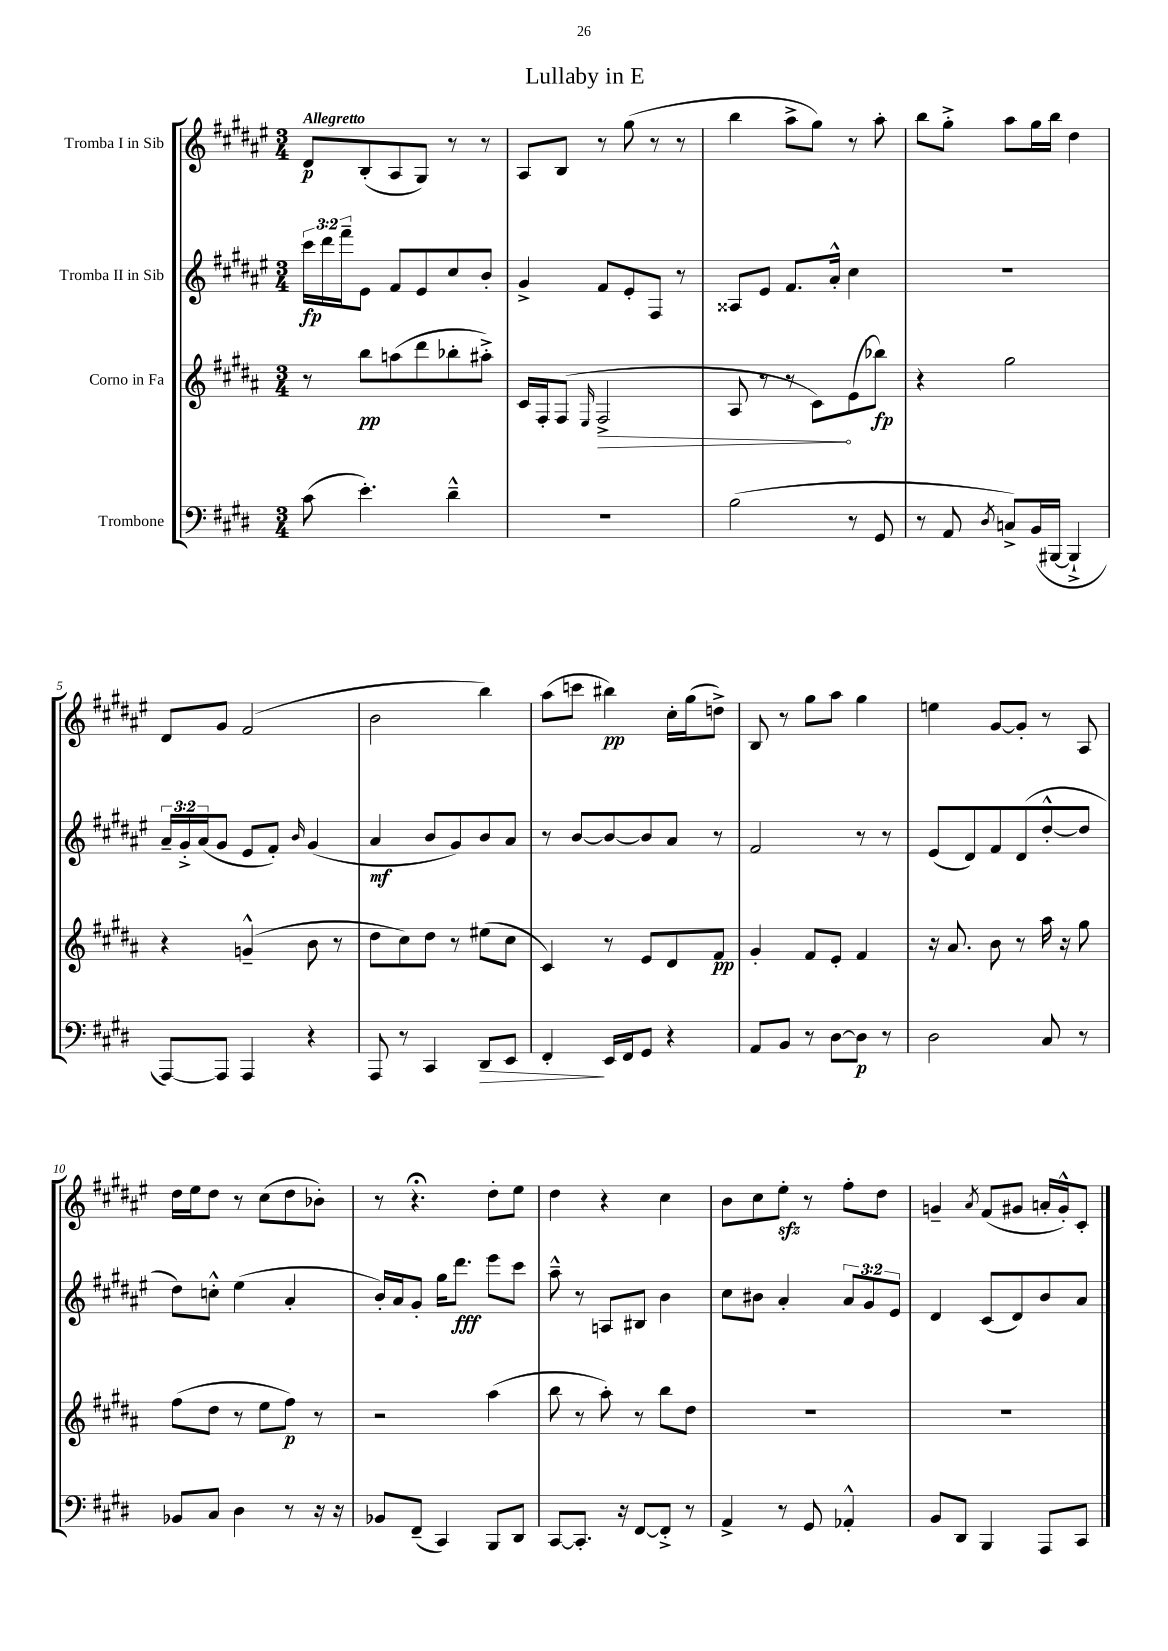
\header { title = "Lullaby in E" }
<<
\new StaffGroup <<
\new Staff = "s0" \with { instrumentName = "Tromba I in Sib" } {
    \clef treble \key fis \major \numericTimeSignature \time 3/4 \tempo "Allegretto"
    dis'8\p b8-.( ais8 gis8) r8 r8 |
    ais8 b8 r8 gis''8( r8 r8 |
    b''4 ais''8-> gis''8) r8 ais''8-. |
    b''8 gis''8-.-> ais''8 gis''16 b''16 dis''4 |
    dis'8 gis'8 fis'2( |
    b'2 b''4) |
    ais''8( c'''8 bis''4\pp) cis''16-. gis''16( d''8->) |
    b8 r8 gis''8 ais''8 gis''4 |
    e''4 gis'8~ gis'8-. r8 ais8 |
    dis''16 eis''16 dis''8 r8 cis''8( dis''8 bes'8-.) |
    r8 r4.\fermata dis''8-. eis''8 |
    dis''4 r4 cis''4 |
    b'8 cis''8 eis''8-.\sfz r8 fis''8-. dis''8 |
    g'4-- \acciaccatura { ais'8 } fis'8( gis'8 a'16-. gis'16-.-^) cis'8-. \bar "|." |
}
\new Staff = "s1" \with { instrumentName = "Tromba II in Sib" } {
    \clef treble \key fis \major \numericTimeSignature \time 3/4 \override Staff.TupletNumber.text = #tuplet-number::calc-fraction-text
    \tuplet 3/2 { cis'''16\fp dis'''16 fis'''16-- } eis'8 fis'8 eis'8 cis''8 b'8-. |
    gis'4-> fis'8 eis'8-. fis8 r8 |
    aisis8 eis'8 fis'8. ais'16-.-^ cis''4 |
    R2. |
    \tuplet 3/2 { ais'16-- gis'16-.-> ais'16( } gis'8 eis'8 fis'8-.) \grace { b'16 } gis'4( |
    ais'4\mf b'8 gis'8) b'8 ais'8 |
    r8 b'8~ b'8~ b'8 ais'8 r8 |
    fis'2 r8 r8 |
    eis'8( dis'8) fis'8 dis'8( dis''8~-.-^ dis''8 |
    dis''8) c''8-.-^ eis''4( ais'4-. |
    b'16-.) ais'16 gis'8-. gis''16 dis'''8.\fff eis'''8 cis'''8 |
    ais''8---^ r8 a8 bis8 b'4 |
    cis''8 bis'8 ais'4-. \tuplet 3/2 { ais'8 gis'8 eis'8 } |
    dis'4 cis'8( dis'8) b'8 ais'8 \bar "|." |
}
\new Staff = "s2" \with { instrumentName = "Corno in Fa" } {
    \clef treble \key b \major \numericTimeSignature \time 3/4
    r8 b''8\pp a''8( dis'''8 bes''8-. ais''8-.->) |
    cis'16 fis16-. fis8( \grace { e16 } \once \override Hairpin.circled-tip = ##t fis2->\> |
    ais8 r8 r8 cis'8\!) e'8( bes''8\fp) |
    r4 gis''2 |
    r4 g'4---^( b'8 r8 |
    dis''8 cis''8) dis''8 r8 eis''8( cis''8 |
    cis'4) r8 e'8 dis'8 fis'8\pp |
    gis'4-. fis'8 e'8-. fis'4 |
    r16 ais'8. b'8 r8 ais''16 r16 gis''8 |
    fis''8( dis''8 r8 e''8 fis''8\p) r8 |
    r2 ais''4( |
    b''8 r8 ais''8-.) r8 b''8 dis''8 |
    R2. |
    R2. \bar "|." |
}
\new Staff = "s3" \with { instrumentName = "Trombone" } {
    \clef bass \key e \major \numericTimeSignature \time 3/4
    cis'8( e'4.-.) dis'4---^ |
    R2. |
    b2( r8 gis,8 |
    r8 a,8 \acciaccatura { dis8 } c8->) b,16( bis,,16~ bis,,4-!-> |
    a,,8~) a,,8 a,,4 r4 |
    a,,8 r8 cis,4 dis,8\> e,8 |
    fis,4-.\! e,16 fis,16 gis,8 r4 |
    a,8 b,8 r8 dis8~ dis8\p r8 |
    dis2 cis8 r8 |
    bes,8 cis8 dis4 r8 r16 r16 |
    bes,8 fis,8--( cis,4) b,,8 dis,8 |
    cis,8~ cis,8.-. r16 fis,8~ fis,8-.-> r8 |
    a,4-> r8 gis,8 aes,4-.-^ |
    b,8 dis,8 b,,4 a,,8 cis,8 \bar "|." |
}
>>
>>
